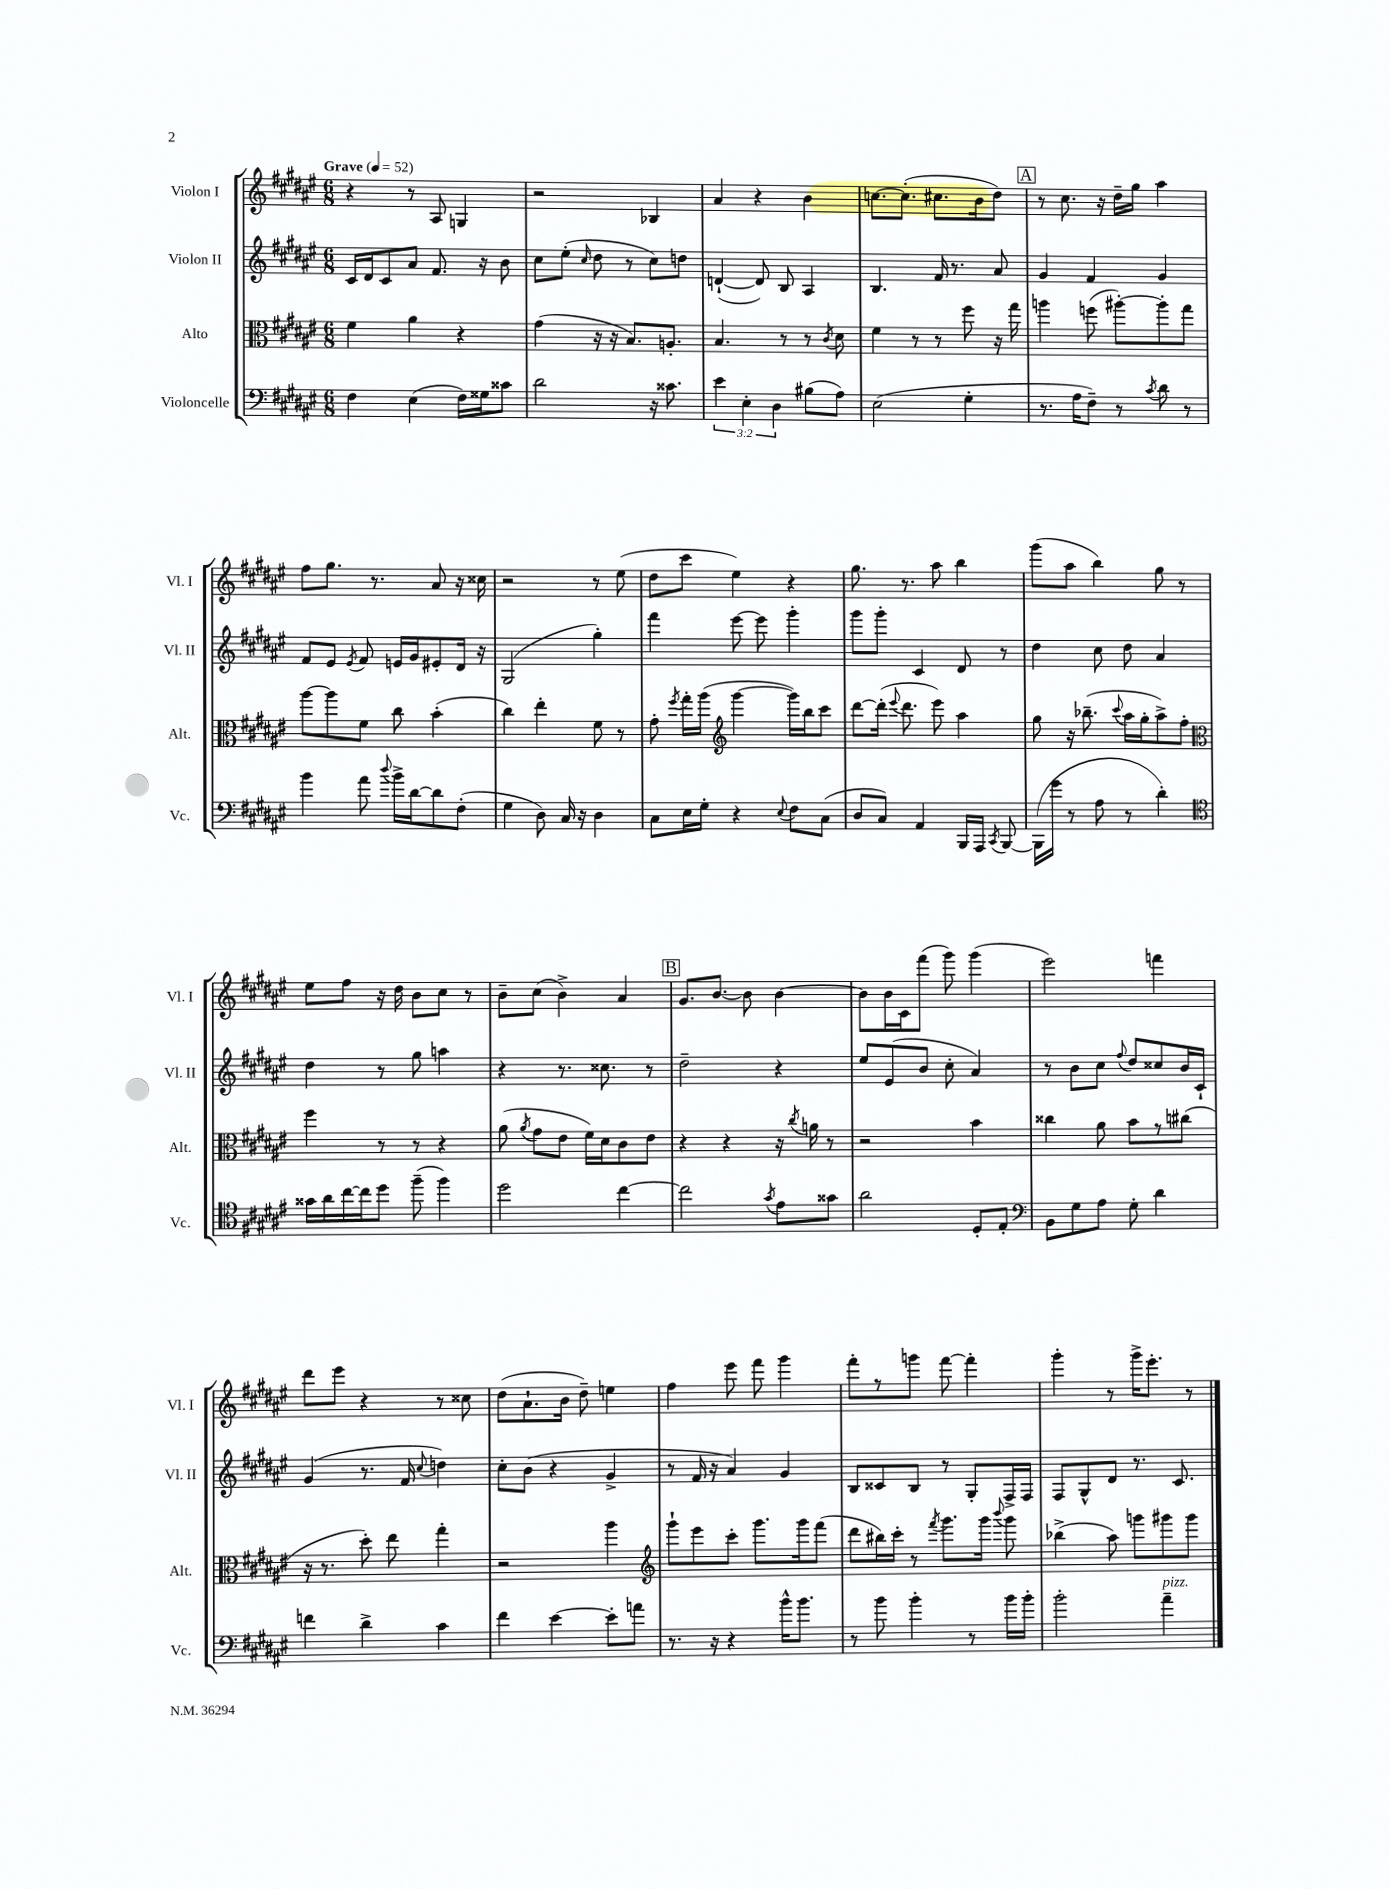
<<
\new StaffGroup <<
\new Staff = "s0" \with { instrumentName = "Violon I" shortInstrumentName = "Vl. I" } {
    \clef treble \key fis \major \numericTimeSignature \time 6/8 \tempo "Grave" 4 = 52
    \autoBeamOff r4 r8 ais8 g4 |
    r2 bes4 |
    ais'4 r4 b'4 |
    c''8.[~ c''8.]-.( cis''8.[ b'16 dis''8]) |
    \mark \markup { \box "A" } r8 cis''8. r16 dis''16[-- gis''16] ais''4 |
    fis''8[ gis''8.] r8. ais'8 r16 cisis''16 |
    r2 r8 eis''8( |
    dis''8[ cis'''8] eis''4) r4 |
    gis''8. r8. ais''8 b''4 |
    gis'''8[( ais''8] b''4) gis''8 r8 |
    eis''8[ fis''8] r16 dis''16 b'8[ cis''8] r8 |
    b'8[-- cis''8]( b'4->) ais'4 |
    \mark \markup { \box "B" } gis'8.[ b'8.]~ b'8 b'4~ |
    b'8[ b'16 cis'16 fis'''8]( gis'''8) gis'''4( |
    eis'''2) f'''4 |
    dis'''8[ eis'''8] r4 r8 cisis''8 |
    dis''8[( ais'8.-! b'16] dis''8--) e''4 |
    fis''4 eis'''8 fis'''8 gis'''4 |
    fis'''8[-. r8 g'''8] fis'''8~ fis'''4-. |
    gis'''4-. r8 gis'''16[-> eis'''8.]-. r8 \bar "|." |
}
\new Staff = "s1" \with { instrumentName = "Violon II" shortInstrumentName = "Vl. II" } {
    \clef treble \key fis \major \numericTimeSignature \time 6/8
    \autoBeamOff cis'16[ dis'16 cis'8 ais'8] fis'8. r16 b'8 |
    cis''8[ eis''8]-.( \grace { cis''16 } dis''8 r8 cis''8[) d''8] |
    d'4~-!( d'8) b8 ais4 |
    b4. fis'16 r8. ais'8 |
    \mark \markup { \box "A" } gis'4 fis'4 gis'4 |
    fis'8[ eis'8] \acciaccatura { eis'8 } fis'8 e'16[ gis'16 eis'8-. dis'16] r16 |
    gis2( gis''4-.) |
    fis'''4 eis'''8~ eis'''8 gis'''4-. |
    gis'''8[ gis'''8]-. cis'4 dis'8 r8 |
    dis''4 cis''8 dis''8 ais'4 |
    dis''4 r8 gis''8 a''4 |
    r4 r8. cisis''8. r8 |
    \mark \markup { \box "B" } dis''2-- r4 |
    eis''8[ eis'8( b'8] cis''8-. ais'4) |
    r8 b'8[ cis''8] \appoggiatura { fis''8 } dis''8[ cisis''8 b'16 cis'16]-! |
    gis'4( r8. fis'16 \appoggiatura { cis''8 } d''4) |
    cis''8[-. b'8]( r4 gis'4-> |
    r8 fis'16 r16 ais'4) gis'4 |
    b8[ cisis'8 b8] r8 gis8[-. fis16-> fis16] |
    fis8[ gis8-^ dis'8] r8. cis'8. \bar "|." |
}
\new Staff = "s2" \with { instrumentName = "Alto" shortInstrumentName = "Alt." } {
    \clef alto \key fis \major \numericTimeSignature \time 6/8
    \autoBeamOff fis'4 ais'4 r4 |
    gis'4( r16 r16 b8.[) a8.]-. |
    b4. r8 r8 \acciaccatura { cis'8 } dis'8 |
    fis'4 r8 r8 fis''8 r16 gis''16 |
    \mark \markup { \box "A" } a''4 f''8( ais''8[~-.) ais''8-. gis''8] |
    ais''8[~ ais''8 fis'8] cis''8 b'4-.( |
    cis''4) eis''4-. fis'8 r8 |
    gis'8-. \acciaccatura { fis''8 } gis''16[-. ais''16]( \clef treble gis'''4~ gis'''16[) b''16 cis'''8] |
    dis'''8[~ dis'''16]-.( \appoggiatura { eis'''8 } dis'''8. eis'''8) ais''4 |
    gis''8 r16 bes''8.--( \appoggiatura { cis'''8 } ais''16[ gis''16-. ais''8->) fis''8]-. |
    \clef alto fis''4 r8 r8 r4 |
    ais'8( \acciaccatura { ais'8 } gis'8[ eis'8] fis'16[) dis'16 cis'8 eis'8] |
    \mark \markup { \box "B" } r4 r4 r16 \acciaccatura { cis''8 } a'16 r8 |
    r2 b'4 |
    cisis''4 ais'8 b'8[ r8 cis''8]( |
    r16 r8. dis''8-.) eis''8 gis''4-. |
    r2 ais''4 |
    \clef treble gis'''8[-! eis'''8 cis'''8]-. gis'''8.[ gis'''16 fis'''8]( |
    dis'''8[ bis''16) cis'''16]-. r8 \acciaccatura { fis'''8 } gis'''8.[ gis'''16] \appoggiatura { b'''8 } gis'''8 |
    bes''4->( ais''8) g'''8[ gis'''8 gis'''8] \bar "|." |
}
\new Staff = "s3" \with { instrumentName = "Violoncelle" shortInstrumentName = "Vc." } {
    \clef bass \key fis \major \numericTimeSignature \time 6/8 \override Staff.TupletNumber.text = #tuplet-number::calc-fraction-text
    \autoBeamOff fis4 eis4( fis16[) gisis16 cisis'8] |
    dis'2 r16 cisis'8. |
    \tuplet 3/2 { eis'4 eis4-. dis4 } bis8[( ais8]) |
    eis2( gis4-. |
    \mark \markup { \box "A" } r8. ais16[ fis8]--) r8 \acciaccatura { cis'8 } dis'8 r8 |
    b'4 ais'8 \appoggiatura { dis''8 } b'16[-> dis'16~ dis'8 fis8]-.( |
    gis4 dis8) cis16 r16 dis4 |
    cis8[ eis16 gis16]-. r4 \appoggiatura { eis8 } fis8[ cis8]( |
    dis8[ cis8]) ais,4 b,,16[ ais,,16] \acciaccatura { cis,8 } b,,8~ |
    b,,16[( gis'16] r8 ais8 r8 dis'4-.) |
    \clef tenor gisis'16[ ais'16 cis''16~ cis''16 dis''8] fis''8--( fis''4) |
    dis''2 cis''4~ |
    \mark \markup { \box "B" } cis''2 \acciaccatura { gis'8 } eis'8[ gisis'8] |
    ais'2 dis8[-. eis8]-. |
    \clef bass b,8[ gis8 ais8] gis8-. dis'4 |
    f'4 dis'4-> cis'4 |
    fis'4 eis'4~ eis'8[-. a'8] |
    r8. r16 r4 b'16[-^ b'8.] |
    r8 b'8 b'4-. r8 b'16[ b'16]-. |
    b'2-. ais'4--^\markup { \italic "pizz." } \bar "|." |
}
>>
>>
\layout { \context { \Score \remove "Bar_number_engraver" } }
